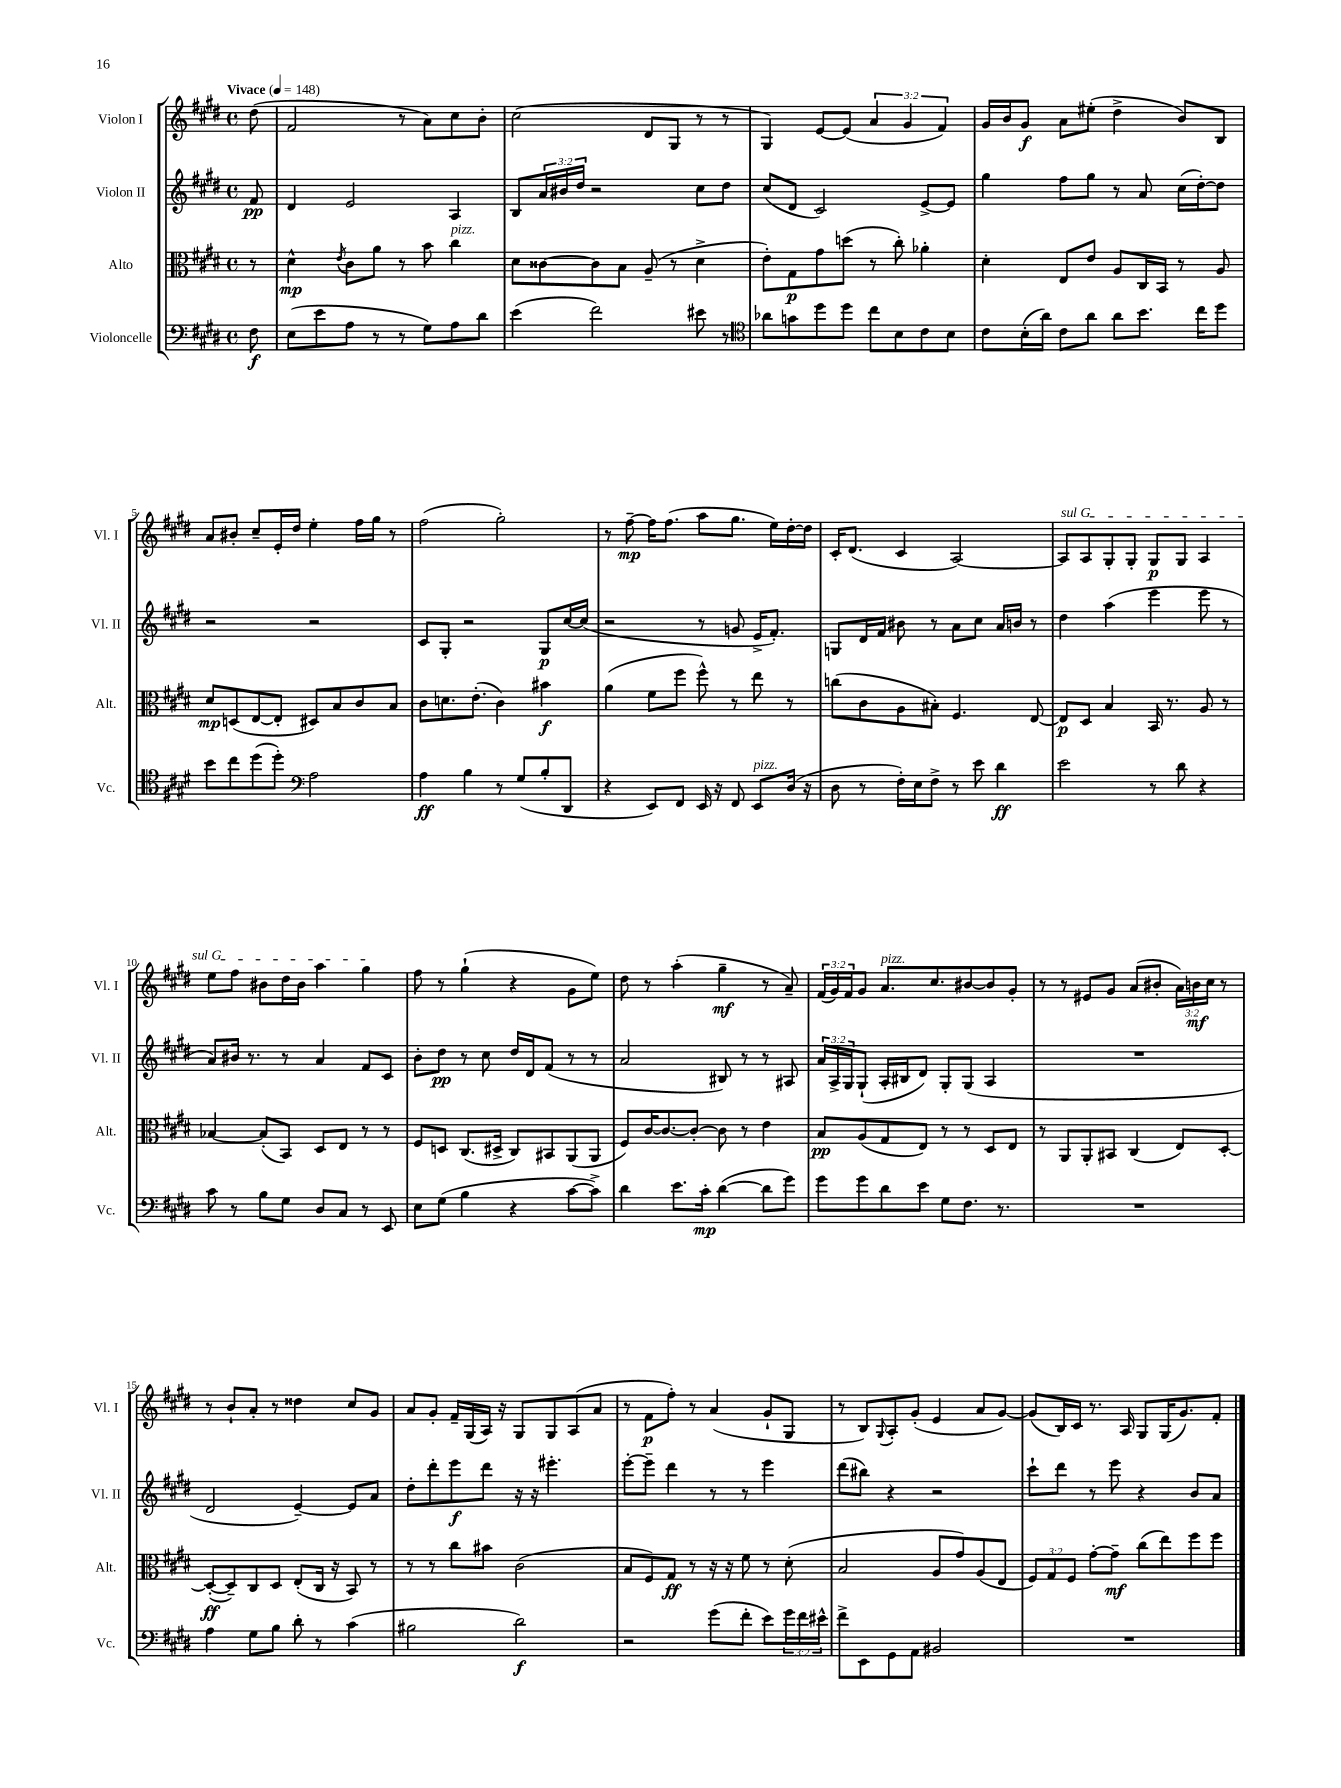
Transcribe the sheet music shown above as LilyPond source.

<<
\new StaffGroup <<
\new Staff = "s0" \with { instrumentName = "Violon I" shortInstrumentName = "Vl. I" } {
    \clef treble \key e \major \defaultTimeSignature \time 4/4 \override Staff.TupletNumber.text = #tuplet-number::calc-fraction-text \partial 8 \tempo "Vivace" 4 = 148
    dis''8( |
    fis'2 r8 a'8) cis''8 b'8-. |
    cis''2( dis'8 gis8 r8 r8 |
    gis4) e'8~ e'8( \tuplet 3/2 { a'4 gis'4 fis'4) } |
    gis'16 b'16 gis'8\f a'8 eis''8-.( dis''4-> b'8) b8 |
    a'8 bis'8-. cis''8-- e'16-. dis''16 e''4-. fis''16 gis''16 r8 |
    fis''2( gis''2-.) |
    r8 fis''8~--\mp fis''16 fis''8.( a''8 gis''8. e''16) dis''16~-. dis''16 |
    cis'16-. dis'8.( cis'4 a2~) |
    \once \override TextSpanner.bound-details.left.text = \markup { \italic "sul G" } a8\startTextSpan a8 gis8-. gis8-. gis8\p gis8 a4 |
    e''8 fis''8 bis'8 dis''16 bis'16 a''4 gis''4\stopTextSpan |
    fis''8 r8 gis''4-!( r4 gis'8 e''8) |
    dis''8 r8 a''4-.( gis''4--\mf r8 a'8--) |
    \tuplet 3/2 { fis'16( gis'16) fis'16 } gis'8 a'8.^\markup { \italic "pizz." } cis''8. bis'8~ bis'8 gis'8-. |
    r8 r8 eis'8 gis'8 a'8( bis'8-. \tuplet 3/2 { a'16) b'16\mf cis''16 } r8 |
    r8 b'8-! a'8-. r8 disis''4 cis''8 gis'8 |
    a'8 gis'8-. fis'16-- gis16( a16) r16 gis8 gis8 a8( a'8 |
    r8 fis'8\p fis''8-.) r8 a'4( gis'8-! gis8 |
    r8 b8) \appoggiatura { gis8 } a8-. gis'8-.( e'4 a'8 gis'8~) |
    gis'8( b16) cis'16 r8. a16 gis8 gis16( gis'8.) fis'8-. \bar "|." |
}
\new Staff = "s1" \with { instrumentName = "Violon II" shortInstrumentName = "Vl. II" } {
    \clef treble \key e \major \defaultTimeSignature \time 4/4 \override Staff.TupletNumber.text = #tuplet-number::calc-fraction-text \partial 8
    fis'8\pp |
    dis'4 e'2 a4 |
    b8 \tuplet 3/2 { a'16 bis'16 dis''16 } r2 cis''8 dis''8 |
    cis''8( dis'8 cis'2) e'8~-> e'8 |
    gis''4 fis''8 gis''8 r8 a'8 cis''16( dis''16~-.) dis''8 |
    r2 r2 |
    cis'8 gis8-. r2 gis8\p cis''16~ cis''16( |
    r2 r8 g'8 e'16-> fis'8.-.) |
    g8 dis'16 fis'16 bis'8 r8 a'8 cis''8 a'16 b'16 r8 |
    dis''4 a''4( e'''4 e'''8 r8 |
    a'8) bis'16 r8. r8 a'4 fis'8 cis'8 |
    b'8-. dis''8\pp r8 cis''8 dis''16 dis'16 fis'8( r8 r8 |
    a'2 bis8) r8 r8 ais8 |
    \tuplet 3/2 { a'16 a16-> gis16 } gis8-!( a16-. bis16 dis'8) gis8-. gis8( a4 |
    R1 |
    dis'2 e'4~--) e'8 a'8 |
    dis''8-. dis'''8-. e'''8\f dis'''8 r16 r16 eis'''4.-. |
    e'''8~-. e'''8-- dis'''4 r8 r8 e'''4 |
    dis'''8( bis''8) r4 r2 |
    cis'''8-! dis'''8 r8 e'''8 r4 b'8 a'8 \bar "|." |
}
\new Staff = "s2" \with { instrumentName = "Alto" shortInstrumentName = "Alt." } {
    \clef alto \key e \major \defaultTimeSignature \time 4/4 \override Staff.TupletNumber.text = #tuplet-number::calc-fraction-text \partial 8
    r8 |
    dis'4-^\mp \acciaccatura { e'8 } cis'8 a'8 r8 b'8 cis''4^\markup { \italic "pizz." } |
    dis'8 cisis'8~ cisis'8 b8 a8--( r8 dis'4-> |
    e'8-.) gis8\p gis'8 d''8( r8 cis''8-.) aes'4-. |
    dis'4-. e8 e'8 a8 cis16 b,16 r8 a8 |
    dis'8\mp d8( e8~ e8-. dis8) b8 cis'8 b8 |
    cis'8 d'8. e'8.-.( cis'4) bis'4\f |
    a'4( fis'8 fis''8 fis''8-^) r8 e''8 r8 |
    c''8( cis'8 a8 bis8-.) fis4. e8~ |
    e8\p dis8 b4 b,16 r8. a8 r8 |
    bes4~ bes8-.( b,8) dis8 e8 r8 r8 |
    fis8 d8 cis8.( dis16-> cis8) bis,8 a,8( a,8 |
    fis8) cis'16~ cis'8.~ cis'8~-. cis'8 r8 e'4 |
    b8\pp a8( gis8 e8) r8 r8 dis8 e8 |
    r8 a,8 a,8-. bis,8 cis4( e8) dis8~-. |
    dis8~-.\ff( dis8--) cis8 dis8 e8-.( cis16 r16 b,8) r8 |
    r8 r8 cis''8 bis'8 cis'2( |
    b8 fis8) gis8\ff r8 r16 r16 fis'8 r8 dis'8-.( |
    b2 a8 gis'8) a8( e8 |
    \tuplet 3/2 { fis8) gis8 fis8 } gis'8~-. gis'8--\mf cis''8( e''8) fis''8 fis''8 \bar "|." |
}
\new Staff = "s3" \with { instrumentName = "Violoncelle" shortInstrumentName = "Vc." } {
    \clef bass \key e \major \defaultTimeSignature \time 4/4 \override Staff.TupletNumber.text = #tuplet-number::calc-fraction-text \partial 8
    fis8\f |
    e8( e'8 a8 r8 r8 gis8) a8 dis'8 |
    e'4( fis'2) eis'8 r8 |
    \clef tenor aes'8 g'8 dis''8 dis''8 cis''8 b8 cis'8 b8 |
    cis'8 b16-.( a'16) cis'8 a'8 a'8 b'8. cis''16 dis''8 |
    b'8 cis''8 dis''8( dis''8-.) \clef bass a2 |
    a4\ff b4 r8 gis8( b8-. dis,8 |
    r4 e,8) fis,8 e,16 r16 fis,8 e,8^\markup { \italic "pizz." } dis16( r16 |
    dis8 r8 fis16-.) e16 fis8-> r8 e'8 dis'4\ff |
    e'2 r8 dis'8 r4 |
    cis'8 r8 b8 gis8 dis8 cis8 r8 e,8 |
    e8 gis8( b4 r4 cis'8~ cis'8->) |
    dis'4 e'8. cis'16-.\mp dis'4~( dis'8 gis'8) |
    gis'8 gis'8 dis'8 e'8 gis8 fis8. r8. |
    R1 |
    a4 gis8 b8 dis'8-. r8 cis'4( |
    bis2 dis'2\f) |
    r2 gis'8( fis'8-. e'8) \tuplet 3/2 { gis'16 fis'16 eis'16-^ } |
    fis'8-> e,8 gis,8 a,8 bis,2 |
    R1 \bar "|." |
}
>>
>>
